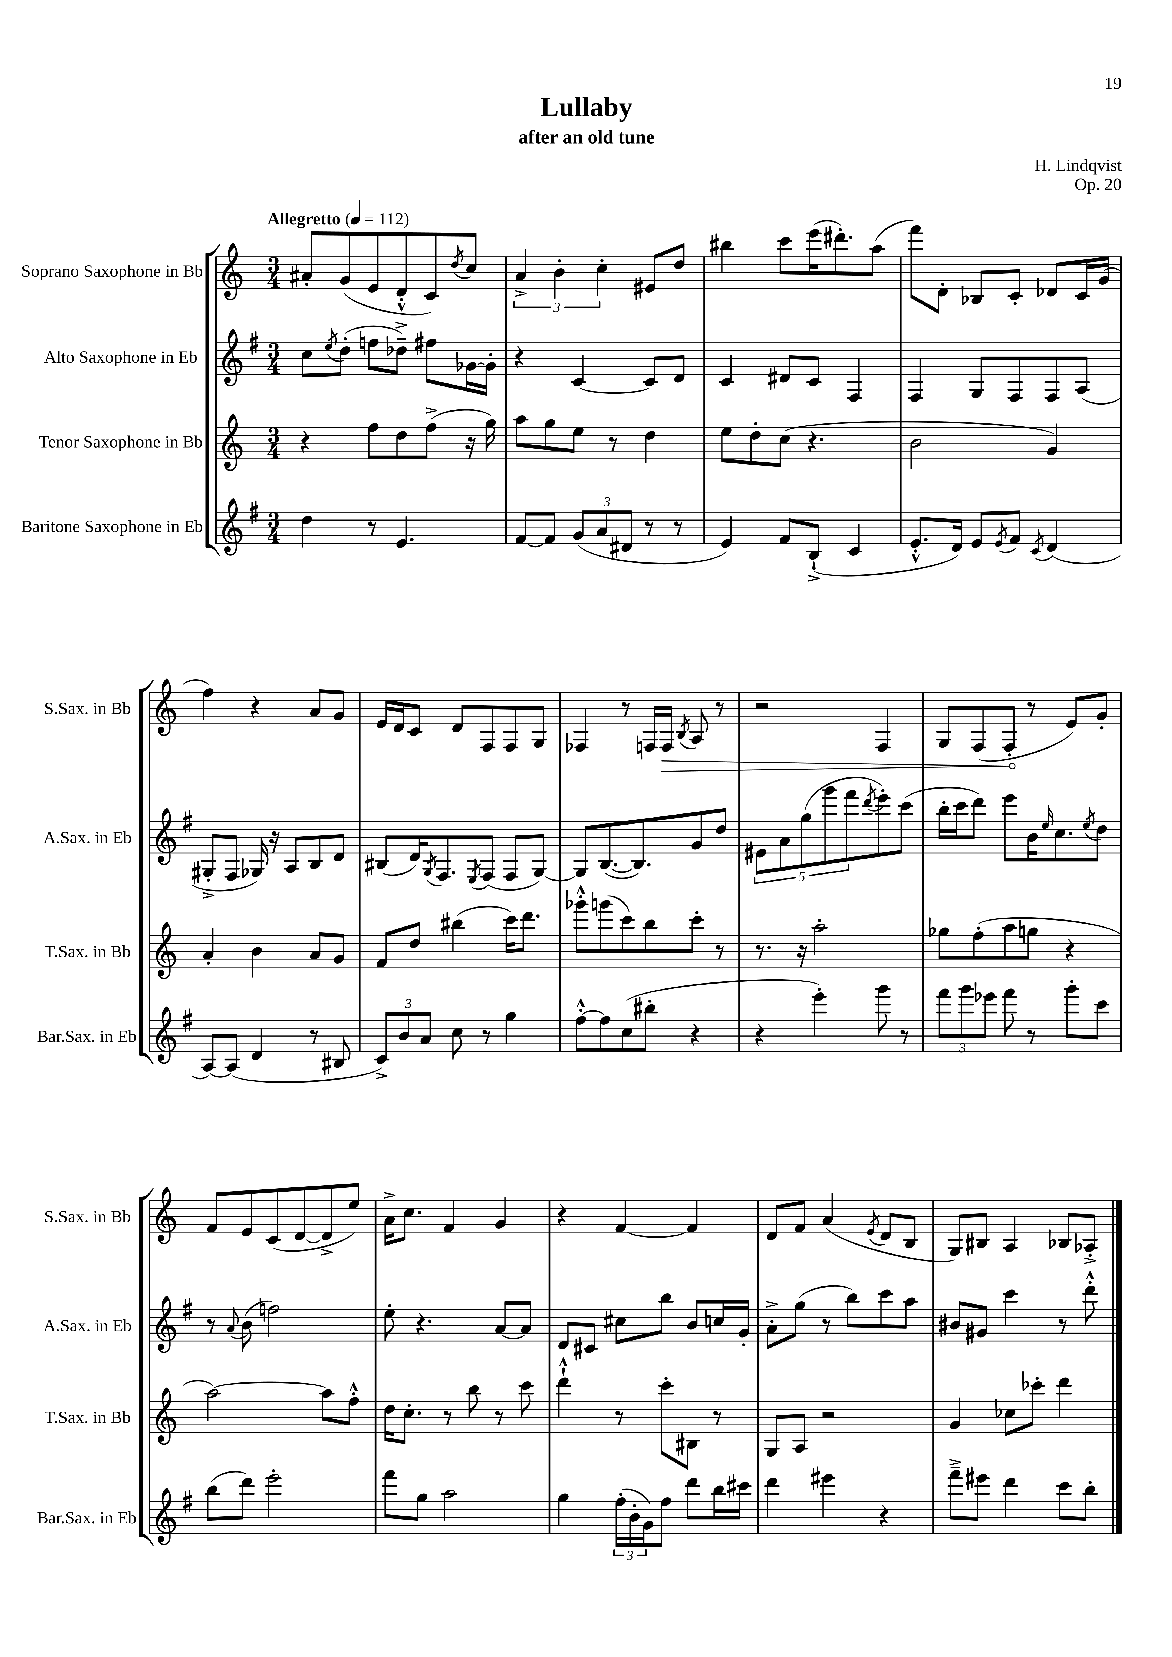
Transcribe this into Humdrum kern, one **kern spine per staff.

**kern	**kern	**kern	**kern
*staff4	*staff3	*staff2	*staff1
*clefG2	*clefG2	*clefG2	*clefG2
*k[f#]	*k[]	*k[f#]	*k[]
*M3/4	*M3/4	*M3/4	*M3/4
*MM112	*MM112	*MM112	*MM112
4dd	4r	8cc	8a#'
.	.	8qee	.
.	.	(8dd'	(8g
8r	8ff	8ff	8e
4.e	8dd	8dd-~^)	8d'^^
.	(8ff^	8ff#	8c)
.	.	.	8qdd
.	16r	[16g-	8cc
.	16gg)	16g-']	.
=	=	=	=
[8f#	8aa	4r	6a^
8f#]	8gg	.	.
.	.	.	6b'
(12g	8ee	[4c	.
12a	.	.	6cc'
.	8r	.	.
12d#	.	.	.
8r	4dd	8c]	8e#
8r	.	8d	8dd
=	=	=	=
4e)	8ee	4c	4bb#
.	8dd'	.	.
8f#	(8cc	8d#	8ccc
(8B`^	4.r	8c	(16eee
.	.	.	8.ddd#')
4c	.	4F#	.
.	.	.	(8aa
=	=	=	=
8.e'^^	2b	4F#	8fff)
.	.	.	8d'
16d)	.	.	.
8e	.	8G	8B-
8qe	.	.	.
8f#	.	8F#	8c'
8qc	.	.	.
(4d	4g)	8F#	8d-
.	.	(8A	16c
.	.	.	(16g
=	=	=	=
[8A)	4a'	8G#'^	4ff)
(8A]	.	8F#	.
4d	4b	16G-)	4r
.	.	16r	.
.	.	8A	.
8r	8a	8B	8a
8B#	8g	8d	8g
=	=	=	=
12c^)	8f	(8B#	16e
.	.	.	16d
12b	.	.	.
.	8dd	16d)	8c
12a	.	.	.
.	.	8qG	.
.	.	8.F#	.
8cc	(4bb#	.	8d
.	.	8qE	.
8r	.	(8F#	8F
4gg	16ccc)	8F#	8F
.	8.ddd	.	.
.	.	[8G)	8G
=	=	=	=
[8ff#'^^	8ggg-'^^	8G]	4F-
8ff#]	(8ggg	([8.B	.
(8cc	8ccc)	.	8r
.	.	8.B])	.
8bb#'	8bb	.	16F
.	.	.	16F
.	.	.	8qB
4r	8ccc'	8g	8A
.	8r	8dd	8r
=	=	=	=
4r	8.r	10e#	2r
.	.	10a	.
.	16r	.	.
.	.	(10gg	.
4eee')	2aa'	.	.
.	.	10ggg	.
.	.	10fff#	.
.	.	8qddd	.
8ggg	.	8eee')	4F
8r	.	(8ccc	.
=	=	=	=
12fff#	8gg-	16bb'	8G
.	.	16ccc	.
12ggg	.	.	.
.	(8ff'	8ddd)	(8F
12eee-	.	.	.
8fff#	8aa	8eee	8F'
8r	8gg	16b	8r
.	.	16qqee	.
.	.	8.cc	.
8ggg'	4r	.	8e)
.	.	8qee	.
8ccc	.	8dd	8g'
=	=	=	=
(8bb	[2aa)	8r	8f
.	.	8qqa	.
8ddd)	.	(8b	8e
2eee'	.	2ff)	(8c
.	.	.	[8d
.	8aa]	.	8d^]
.	8ff'^^	.	8ee)
=	=	=	=
8fff#	16dd	8ee'	16a^
.	8.cc'	.	8.cc
8gg	.	4.r	.
2aa	8r	.	4f
.	8bb	.	.
.	8r	[8a	4g
.	8ccc	8a]	.
=	=	=	=
4gg	4ddd`^^	8d	4r
.	.	8c#	.
(24ff#'	8r	8cc#	[4f
24b'	.	.	.
24g)	.	.	.
8ff#	8ccc'	8bb	.
8ddd	8B#	8b	4f]
16bb	8r	16cc	.
16ccc#	.	16g'	.
=	=	=	=
4ddd	8G	8a'^	8d
.	8A	(8gg	8f
4eee#	2r	8r	(4a
.	.	8bb)	.
.	.	.	8qe
4r	.	8ccc	8d
.	.	8aa	8B
=	=	=	=
8fff#~^	4g	8b#	8G)
8eee#	.	8g#	8B#
4ddd	8cc-	4ccc	4A
.	8ccc-'	.	.
8ccc	4ddd	8r	8B-
8bb'	.	8ddd'^^	8A-'^
==	==	==	==
*-	*-	*-	*-
